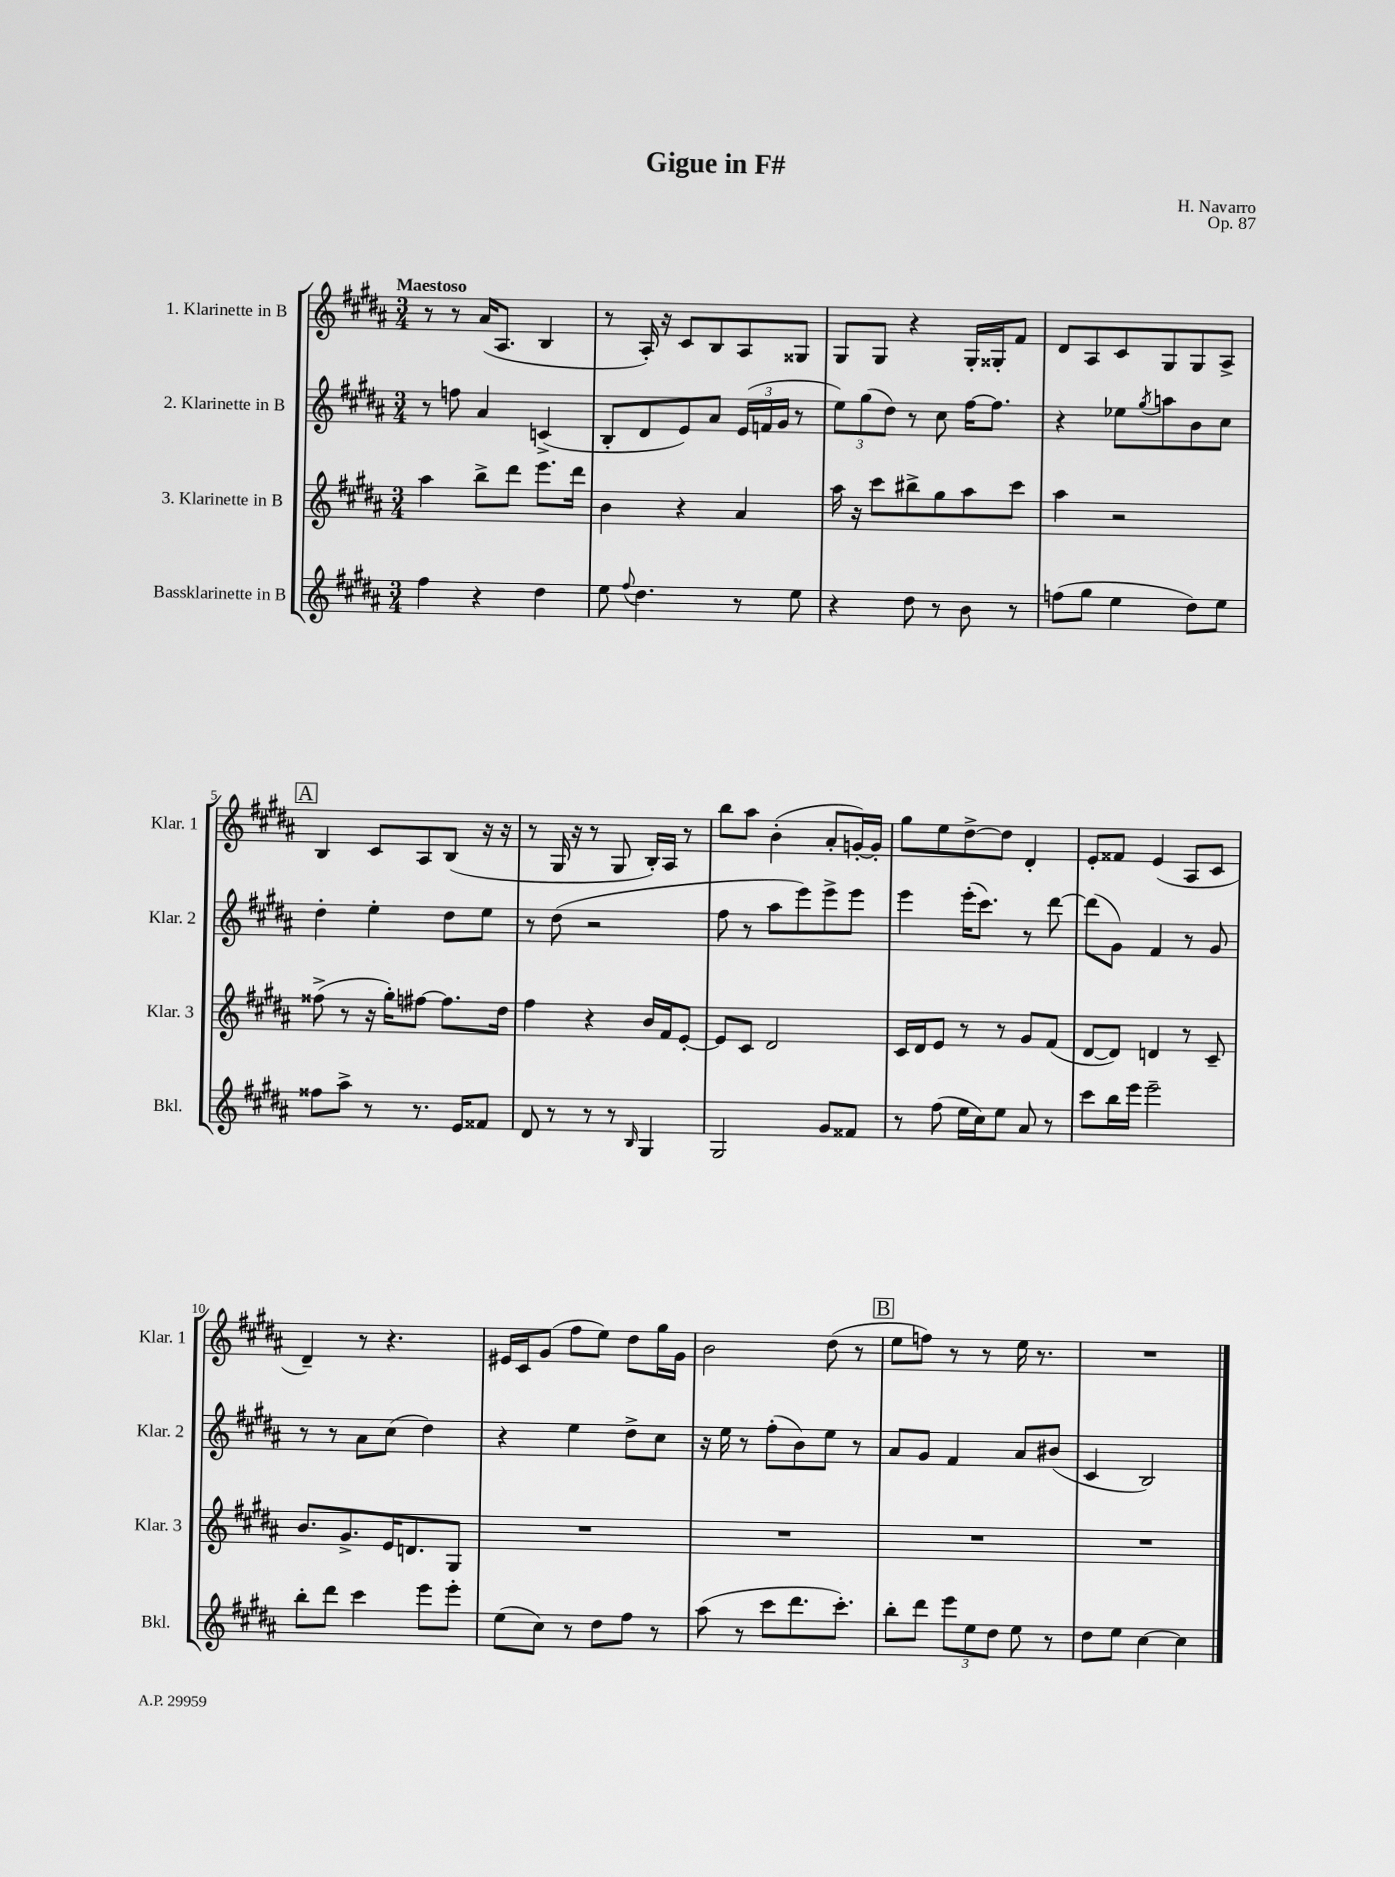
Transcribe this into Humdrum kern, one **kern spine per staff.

**kern	**kern	**kern	**kern
*staff4	*staff3	*staff2	*staff1
*clefG2	*clefG2	*clefG2	*clefG2
*k[f#c#g#d#a#]	*k[f#c#g#d#a#]	*k[f#c#g#d#a#]	*k[f#c#g#d#a#]
*M3/4	*M3/4	*M3/4	*M3/4
4ff#\	4aa#\	8r	8r
.	.	8ff\	8r
4r	8bb^\L	4a#/	(16a#/LK
.	.	.	8.A#/J
.	8ddd#\J	.	.
4dd#\	8.eee\L	(4c^/	4B/
.	16ddd#\Jk	.	.
=	=	=	=
8ee\	4b\	8B'/L	8r
8qqff#/	.	.	.
4.dd#\	.	8d#/	16A#'/)
.	.	.	16r
.	4r	8e/)	8c#/L
.	.	8a#/J	8B/
8r	4a#/	(24e/LL	8A#/
.	.	24f/	.
.	.	24g#/JJ	.
8ee\	.	8r	8G##/J
=	=	=	=
4r	16aa#\	12ee\L)	8G#/L
.	16r	.	.
.	.	(12gg#\	.
.	8ccc#\L	.	8G#/J
.	.	12dd#\J)	.
8dd#\	8bb#^\	8r	4r
8r	8gg#\	8cc#\	.
8b\	8aa#\	[16ff#\LK	16G#'/LL
.	.	8.ff#\]J	16G##'/J
8r	8ccc#\J	.	8f#/J
=	=	=	=
(8ff\L	4aa#\	4r	8d#/L
8gg#\J	.	.	8A#/
4ee\	2r	8ee-\L	8c#/
.	.	8qgg#/	.
.	.	8aa\	8G#/
8dd#\L)	.	8b\	8G#/
8ee\J	.	8cc#\J	8A#^/J
=	=	=	=
8ff##\L	(8ff##^\	4dd#'\	4B/
8aa#^\J	8r	.	.
8r	16r	4ee'\	8c#/L
.	16gg#'\LK)	.	.
8.r	[8ff#\J	.	8A#/
.	8.ff#\]L	8dd#\L	(8B/J
16e/LK	.	.	.
8f##/J	.	8ee\J	16r
.	16dd#\Jk	.	16r
=	=	=	=
8d#/	4ff#\	8r	8r
8r	.	(8dd#\	16G#/
.	.	.	16r
8r	4r	2r	8r
8r	.	.	8G#/
16qqB/	.	.	.
4G#/	16b/LL	.	16B'/LL)
.	16f#/J	.	16A#/JJ
.	[8e'/J	.	8r
=	=	=	=
2G#/	8e/]L	8ff#\	8bb\L
.	8c#/J	8r	8aa#\J
.	2d#/	8aa#\L	(4b'\
.	.	8eee\)	.
8g#/L	.	8eee^\	8a#'/L
8f##/J	.	8eee\J	[16g'/L)
.	.	.	16g'/]JJ
=	=	=	=
8r	16c#/LL	4eee\	8gg#\L
.	16d#/J	.	.
(8ff#\	8e/J	.	8ee\
16ee\LL	8r	(16eee'\LK	[8dd#^\
16cc#\J)	.	8.ccc#\J)	.
8ee\J	8r	.	8dd#\]J
8a#/	8g#/L	8r	4d#'/
8r	(8f#/J	[8ddd#\	.
=	=	=	=
8ccc#\L	[8d#/L	(8ddd#\]L	8e'/L
16bb\L	8d#/]J)	8g#\J)	8f##/J
16eee\JJ	.	.	.
2eee~\	4d/	4f#/	(4e/
.	8r	8r	8A#/L
.	8c#~/	8g#/	8c#/J
=	=	=	=
8bb'\L	8.b/L	8r	4d#~/)
8ddd#\J	.	8r	.
.	8.g#^/	.	.
4ccc#\	.	8a#\L	8r
.	16e/K	(8cc#\J	4.r
.	8.d/	.	.
8eee\L	.	4dd#\)	.
8eee'\J	8G#/J	.	.
=	=	=	=
(8ee\L	2.r	4r	16e#/LL
.	.	.	16c#/J
8cc#\J)	.	.	(8g#/J
8r	.	4ee\	8ff#\L
8dd#\L	.	.	8ee\J)
8ff#\J	.	8dd#^\L	8dd#\L
8r	.	8cc#\J	16gg#\L
.	.	.	16g#\JJ
=	=	=	=
(8aa#\	2.r	16r	2b\
.	.	16ee\	.
8r	.	8r	.
8ccc#\L	.	(8ff#'\L	.
8.ddd#\	.	8b\)	.
.	.	8ee\J	(8dd#\
8.ccc#'\J)	.	.	.
.	.	8r	8r
=	=	=	=
8bb'\L	2.r	8a#/L	8ee\L
8ddd#\J	.	8g#/J	8ff\J)
12eee\L	.	4f#/	8r
12ee\	.	.	.
.	.	.	8r
12dd#\J	.	.	.
8ee\	.	8a#/L	16ee\
.	.	.	8.r
8r	.	(8b#/J	.
=	=	=	=
8dd#\L	2.r	4c#/	2.r
8ee\J	.	.	.
[4cc#\	.	2B/)	.
4cc#\]	.	.	.
==	==	==	==
*-	*-	*-	*-
